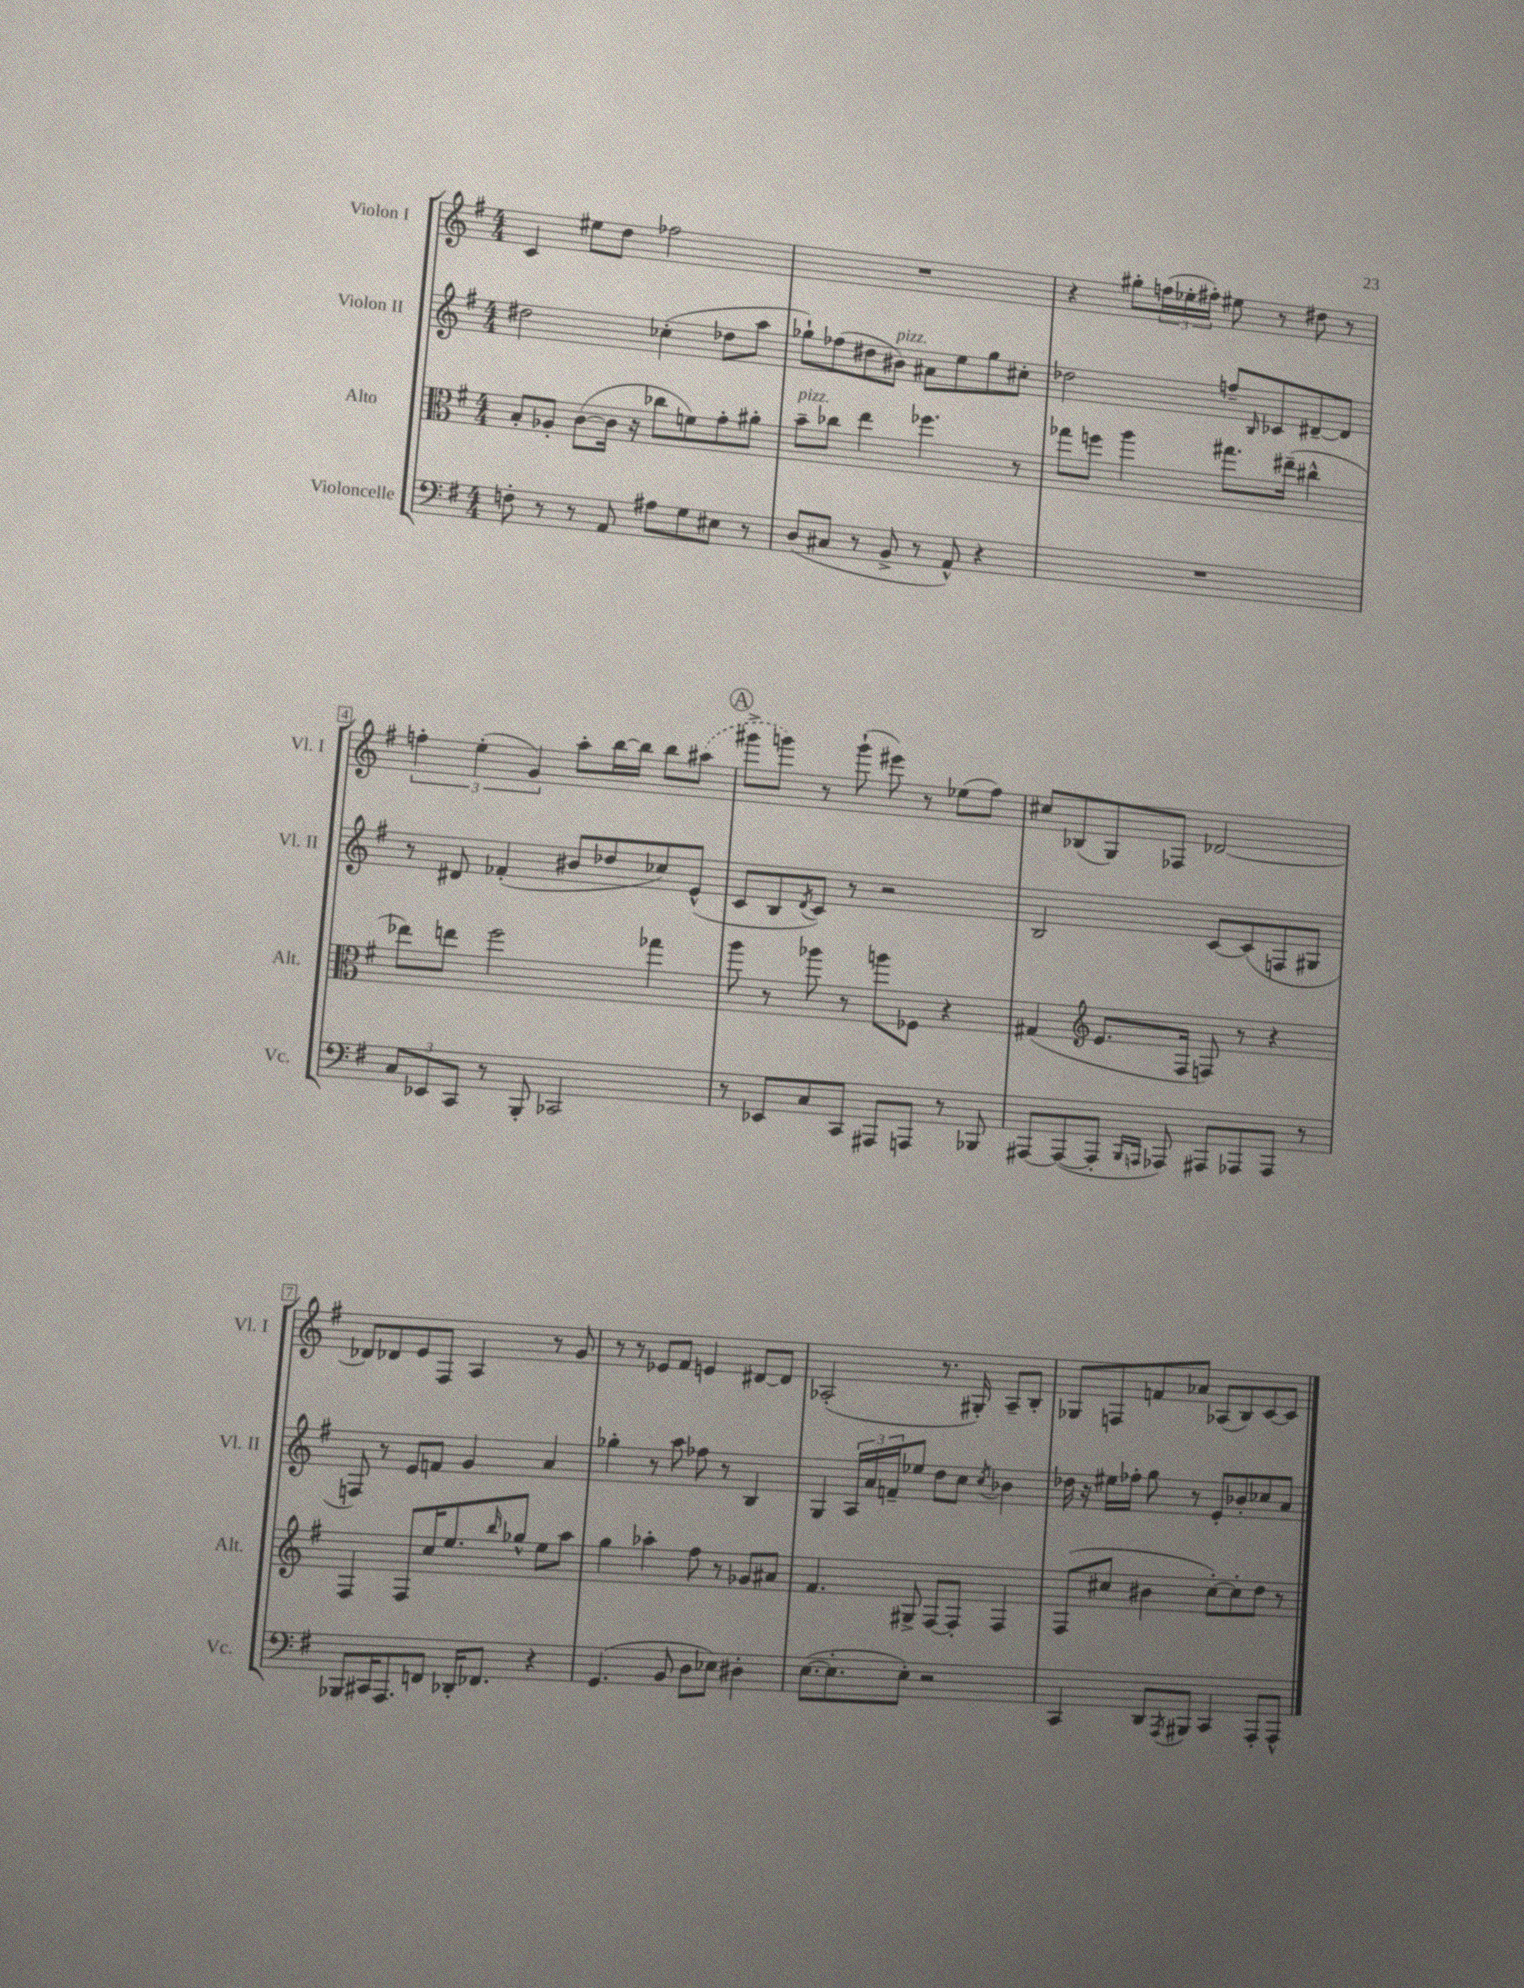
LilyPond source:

<<
\new StaffGroup <<
\new Staff = "s0" \with { instrumentName = "Violon I" shortInstrumentName = "Vl. I" } {
    \clef treble \key g \major \numericTimeSignature \time 4/4
    c'4 eis''8 d''8 fes''2 |
    R1 |
    r4 gis''8-. \tuplet 3/2 { f''16( ees''16-. fis''16-.) } eis''8 r8 dis''8 r8 |
    \tuplet 3/2 { f''4-. e''4-.( g'4) } a''8-. b''16~ b''16 b''8 \once \slurDashed ais''8( |
    \mark \markup { \circle "A" } gis'''8-> g'''8) r8 g'''8-!( eis'''8) r8 ees''8( fis''8) |
    cis''8 bes8( g8) fes8 des'2~ |
    des'8 des'8 e'8 fis8 a4 r8 g'8 |
    r8 r8 ees'8 fis'8 e'4 dis'8~ dis'8 |
    aes2-.( r8. gis16-.) aes8-- b8-. |
    ges8 f8 f'8 aes'8 aes8( b8) c'8~ c'8 \bar "|." |
}
\new Staff = "s1" \with { instrumentName = "Violon II" shortInstrumentName = "Vl. II" } {
    \clef treble \key g \major \numericTimeSignature \time 4/4
    dis''2 ces''4-.( des''8 a''8 |
    ges''8-!) fes''8( dis''8 bis'8^\markup { \italic "pizz." }) ais'8 e''8 ges''8 cis''8-. |
    des''2 f''8-- \grace { b16 } ces'8 dis'8~-- dis'8 |
    r8 dis'8 fes'4-.( bis'8 des''8 ces''8) e'8-^( |
    \mark \markup { \circle "A" } c'8 b8 \acciaccatura { d'8 } c'8) r8 r2 |
    b2 c'8~ c'8( f8 gis8 |
    f8) r8 e'8 f'8 g'4 a'4 |
    ges''4-. r8 a''8 fes''8 r8 b4 |
    g4 \tuplet 3/2 { a16 a'16 f'16-- } ees''8 d''8 c''8 \acciaccatura { c''8 } bes'4 |
    des''16 r16 eis''16 fes''16-. g''8 r8 e'8-. bes'8-. ces''8 a'8 \bar "|." |
}
\new Staff = "s2" \with { instrumentName = "Alto" shortInstrumentName = "Alt." } {
    \clef alto \key g \major \numericTimeSignature \time 4/4
    b8-. aes8-. c'8~( c'16 r16 ces''8 f'8) g'8-. ais'8-. |
    b'8--^\markup { \italic "pizz." } ces''8 e''4 fes''4. r8 |
    ges''8 f''8 a''4 gis''8. eis''16--( cis''4-^ |
    ees''8) e''8 fis''2 ges''4 |
    \mark \markup { \circle "A" } a''8 r8 aes''8 r8 a''8 fes8 r4 |
    gis4( \clef treble e'8. fis16 f8) r8 r4 |
    fis4 fis8 c''16 e''8. \grace { b''16 } ges''8-^ e''8 a''8 |
    g''4 aes''4-. fis''8 r8 ges'8 ais'8 |
    fis'4. gis8-> fis8~ fis8-. fis4 |
    fis8( cis''8 bis'4 cis''8~-.) cis''8-. d''8 r8 \bar "|." |
}
\new Staff = "s3" \with { instrumentName = "Violoncelle" shortInstrumentName = "Vc." } {
    \clef bass \key g \major \numericTimeSignature \time 4/4
    f8-. r8 r8 a,8 ais8 g8 eis8 r8 |
    d8( cis8 r8 b,8-> r8 a,8-^) r4 |
    R1 |
    \tuplet 3/2 { c8 ees,8 c,8 } r8 b,,8-. ces,2 |
    \mark \markup { \circle "A" } r8 ees,8 c8 c,8 ais,,8 a,,8 r8 bes,,8 |
    ais,,8~ ais,,8~( ais,,8-. \grace { b,,16 a,,16 } aes,,8) ais,,8 aes,,8 aes,,8 r8 |
    bes,,8 cis,16 a,,8. f,8 des,16-. fes,8. r4 |
    g,4.( b,8 d8 ees8) dis4-. |
    e8.~( e8.-. e8-.) r2 |
    c,4 d,8 \acciaccatura { a,,8 } bis,,8 c,4 a,,8-. a,,8-^ \bar "|." |
}
>>
>>
\layout { \context { \Score \override BarNumber.stencil = #(make-stencil-boxer 0.1 0.3 ly:text-interface::print) } }
